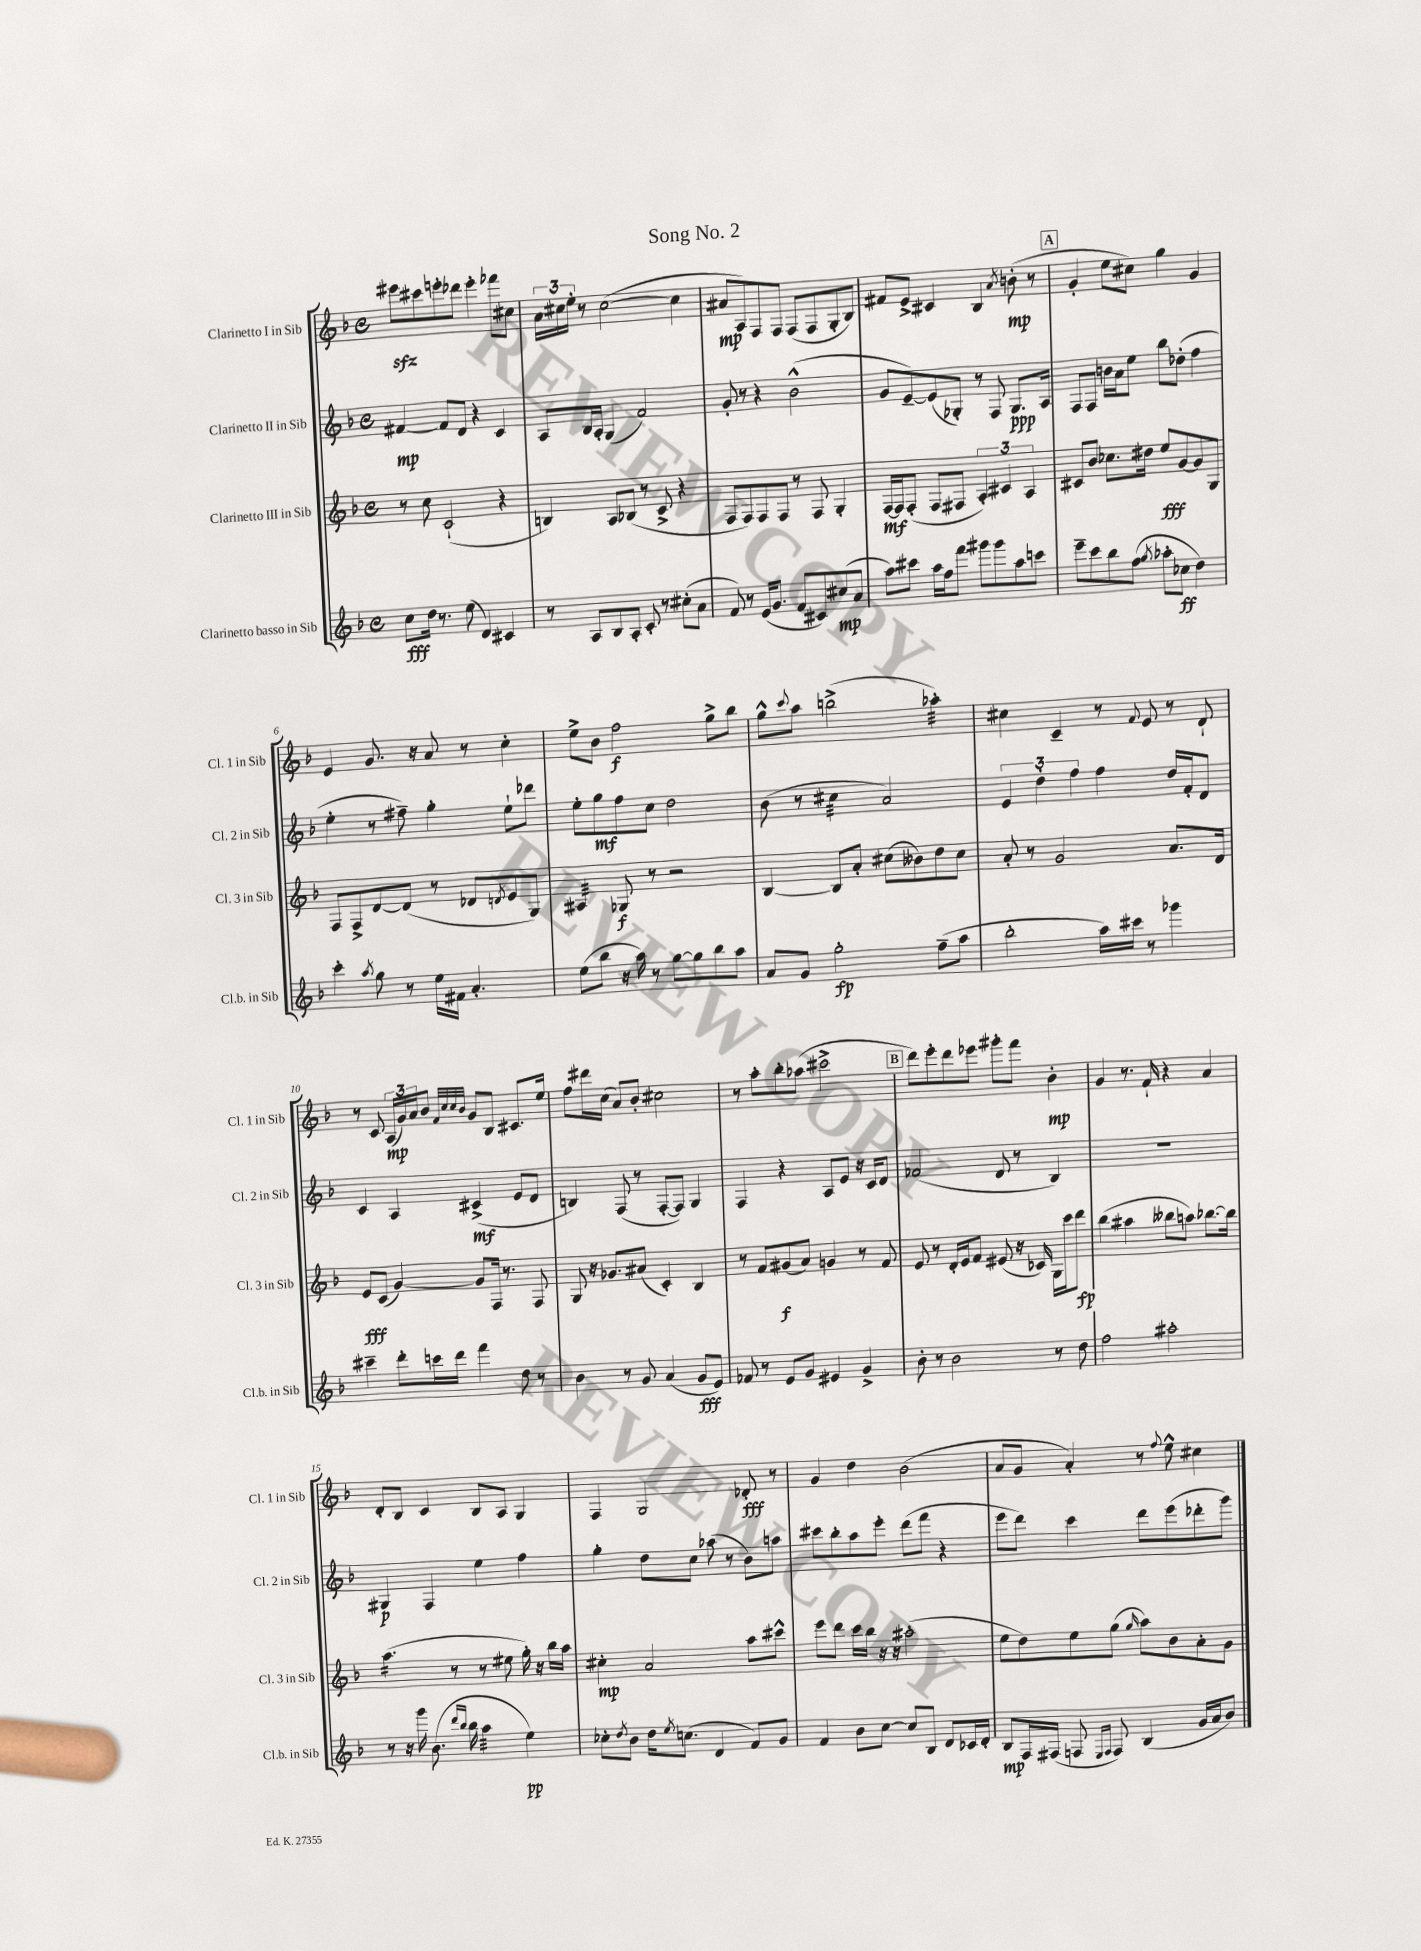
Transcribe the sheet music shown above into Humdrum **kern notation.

**kern	**kern	**kern	**kern
*staff4	*staff3	*staff2	*staff1
*clefG2	*clefG2	*clefG2	*clefG2
*k[b-]	*k[b-]	*k[b-]	*k[b-]
*M4/4	*M4/4	*M4/4	*M4/4
*met(c)	*met(c)	*met(c)	*met(c)
8cc\L	8r	[4f#/	8eee#\L
16dd\Jk	8cc\	.	8ccc#\
8.r	.	.	.
.	(2c`/	8f#/]L	8eee'\
(8ee\	.	8d/J	8ddd-\J
4d/)	.	4r	4eee'\
4c#/	4r	4c/	8fff-\L
.	.	.	8cc#\J
=	=	=	=
8r	4B/)	8A/L	24a\LL
.	.	.	24cc#\
.	.	.	24ee'\JJ
8A/L	.	16B-/L	8r
.	.	16A'/JJ	.
8B-/	8A/L	(4G/	([2cc#\
8A'/J	(8B-/J	.	.
8c'/	8r	2f/)	.
8r	8c^/	.	.
(8cc#'\L	4r	.	4cc#\]
8a\J	.	.	.
=	=	=	=
8f/)	8F/L	8g'/	8a#/L
8r	8F/)	8r	8A/)
(16e/LK	8F/	4r	8F/
8.g/J	.	.	.
.	8F/J	.	8F/J
8f/L	8r	(2b-^^\	(8F/L
8c#/)	8F/	.	8F/
(8cc#/	4G'/	.	8G'/
8a/J	.	.	8B-/J)
=	=	=	=
8aa\L)	[16F/LL	8g/L	8f#/L
.	16F/]J	.	.
8ccc#\J	(8F'/J	[8e~/)	8e^/J
16aa\LL	8F/L	(8e/]	4c#/
16ff\J	.	.	.
8fff\J	8F#/J	8G-'/J)	.
8ggg#\L	6A'/)	8r	4B-/
8ggg#\	.	8F/	.
.	6c#/	.	.
.	.	.	8qa/
8aa\	.	8.G-/L	(8b'\
.	6A/	.	.
8ccc\J	.	.	8r
.	.	16A/Jk	.
=	=	=	=
8eee~\L	8c#/L	8F/L	4g'/
8ccc\	8b-/J	8F/J	.
8bb-\	8.cc-\L	16b\LL	8ee\L
.	.	16a\J	.
(8ff\J	.	8ee\J	8cc#\J)
.	16dd#\Jk	.	.
8qgg/	.	.	.
8aa-'\L	8ee/L	8bb-\L	4gg\
8cc-\J	[8g/	(8dd-'\J	.
4dd\)	8g/]	4ff\	4g/
.	8G/J	.	.
=	=	=	=
4ccc'\	8F/L	4ee'\	4e/
.	8F^/	.	.
8qaa/	.	.	.
8gg\	[8d/	8r	8.g/
8r	(8d/]J	8ff#~\)	.
.	.	.	16r
16ee\LL	8r	4gg'\	8a/
16f#\JJ	.	.	.
4.a'/	8d-/L	.	8r
.	8qd/	.	.
.	8e/	8ee`\L	4cc'\
.	8G/J)	8ddd-\J	.
=	=	=	=
(8ee\L	4A#/	8ee'\L	8ee^\L
8bb-\J	.	8gg\	8b-\J
16r	8G-/	8ff\	2ff\
16aa\)	.	.	.
8r	8r	8cc\J	.
[8gg\L	2r	2dd\	.
8gg\]	.	.	.
8bb-\	.	.	8gg^\L
8aa\J	.	.	8bb-\J
=	=	=	=
8a/L	[4B-/	(8b-\	8gg^^\L
.	.	.	8qqccc/
8g/J	.	8r	8aa\J
2gg'\	8B-/]L	4cc#\	(2bb^\
.	8a'/J	.	.
.	(8cc#\L	2a/)	.
.	8b--\)	.	.
(8ff~\L	8dd\	.	4aa-'\)
8aa\J	8cc#\J	.	.
=	=	=	=
2bb-'\	8a'/	6e/	4cc#\
.	8r	.	.
.	.	6dd'\	.
.	2g/	.	4c~/
.	.	6ff\	.
16aa\LL)	.	4ff\	8r
16ccc#\JJ	.	.	.
.	.	.	8qqf/
8r	.	.	8e/
4ggg-\	8.a/L	16dd/LL	8r
.	.	16f'/J	.
.	.	8d/J	8d`/
.	16d/Jk	.	.
=	=	=	=
4ccc#~\	8e/L	4c/	8r
.	(8c/J	.	8c/
8ddd'\L	[4g/)	4A/	(24A/LL
.	.	.	24g/)
.	.	.	24a/J
16ccc\L	.	.	8b-/J
16ddd\JJ	.	.	.
.	.	.	32qqf/LLL
.	.	.	32qqcc/
.	.	.	32qqcc/
.	.	.	32qqb-/JJJ
4fff\	8g/]L	(4c#^/	8g/L
.	16F/Jk	.	8B-/J
.	8.r	.	.
8dd\	.	8e/L	8.c#/L
8r	8F/	8d/J	.
.	.	.	16ee/Jk
=	=	=	=
4b-\	8G/	4B/)	8ff\L
.	16r	.	16ddd#\L
.	8.g-/L	.	(16cc\JJ
8r	.	(8F/	8a/L)
8g/	(8a#/J	8r	8b-'/J
(4a/	4c'/)	[8F'/L	2cc#\
.	.	8F/]J)	.
8g/L	4B-/	4G/	.
8e/J)	.	.	.
=	=	=	=
8f-/	8r	4F/	8r
8r	8f/L	.	8aa'\L
8e/L	(8g#/	4r	8bb-'\
8g/J	8a/J)	.	(8aa-\J
4e#/	4g/	8A/L	2ccc#^\
.	.	8e/J	.
4g^/	8r	16r	.
.	.	16c/LK	.
.	8f/	8d/J	.
=	=	=	=
8b-'\	8e/	(2f-/	8ddd\L)
8r	8r	.	8eee'\
2b-\	16d'/LL	.	8ddd\
.	16e/J	.	.
.	8f/J	.	8eee-\J
.	(8e#/	8d/	8ggg#'\L
.	16r	8r	8fff\J
.	16c-/)	.	.
8r	16G\LL	4B-/)	4b-'\
.	16ccc\J	.	.
8dd\	8ddd\J	.	.
=	=	=	=
2ff\	(4bb-\	1r	4g/
.	4aa#\	.	8.r
.	.	.	16f`/
2aa#'\	8bb--\L	.	4r
.	8aa\J)	.	.
.	[8.bb-\L	.	4a/
.	16bb-\]Jk	.	.
=	=	=	=
8r	(4.aa\	4G#/	8d'/L
16r	.	.	8B-/J
16ggg\	.	.	.
(8.b-\	.	4F/	4c/
.	8r	.	.
16qqddd/LL	.	.	.
16qqbb-/JJ	.	.	.
16bb-\	.	.	.
4aa\	8r	4ee\	8B-/L
.	8ee#\	.	8A/J
4ee\)	16gg'\)	4ff\	4G/
.	16r	.	.
.	16bb-\LL	.	.
.	16aa\JJ	.	.
=	=	=	=
8cc-'\L	4cc#'\	4gg'\	4F/
8qdd/	.	.	.
8b-\J	.	.	.
16dd\LK	2a/	8dd\L	2G/
8qee/	.	.	.
(8.cc\J	.	.	.
.	.	8cc\J	.
4d/	.	(8aa-\	.
.	.	8r	.
8f/L)	8aa\L	8b-\L)	8d-'/
8g/J	8ccc#^^\J	8aa\J	8r
=	=	=	=
4f/	8eee\L	8ccc#\L	4g/
.	8ddd\J	8bb-'\	.
8b-\L	16ccc\LL	8aa\	4dd\
.	16bb-\JJ	.	.
[8cc\J	16r	8eee'\J	.
.	16r	.	.
8cc/]L	(2aa#'\	(8ddd\L	(2b-\
8B-/J	.	8fff\J	.
8d/L	.	4r	.
16c-/L	.	.	.
16d'/JJ	.	.	.
=	=	=	=
8B-/L	8ee\L	8eee\L	8a/L
16F/L	8dd\)	8ddd\J)	8g/J
(16F#/JJ	.	.	.
8F/	8ee\	4ccc\	4a'/)
16qqE/LL	.	.	.
16qqF/JJ	.	.	.
8F/)	(8gg\J	.	.
.	16qqgg/	.	.
(4B-/	8aa\L)	8ddd\L	8r
.	.	.	8qqff/
.	8b-\	(8eee\	8ee^^\
16g/LL	8a'\	8ddd-'\	4cc#\
16a/J	.	.	.
8b-/J)	8g\J	8ggg\J)	.
==	==	==	==
*-	*-	*-	*-
